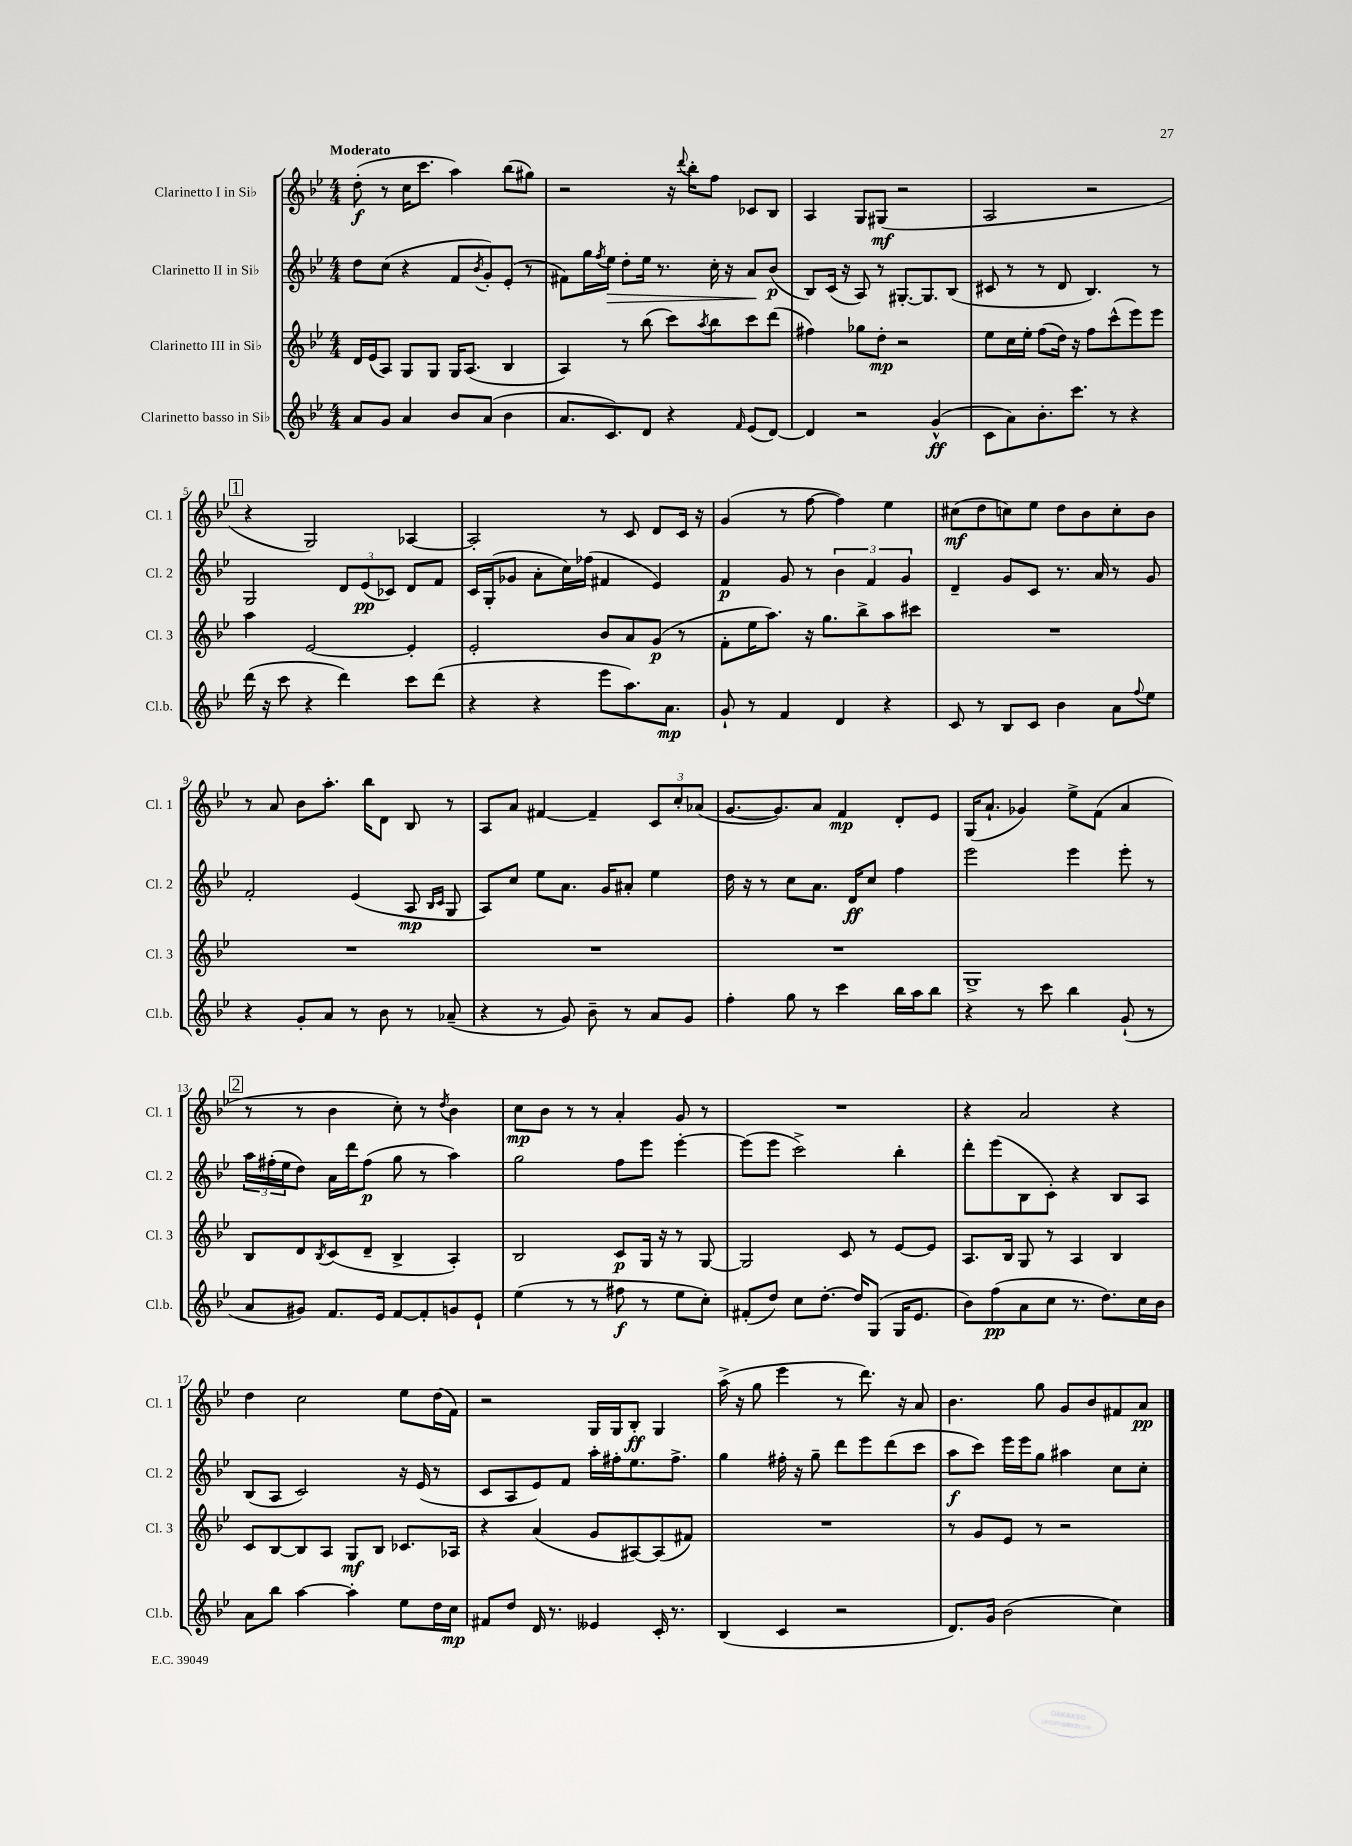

**kern	**dynam	**kern	**dynam	**kern	**dynam	**kern	**dynam
*part4	*part4	*part3	*part3	*part2	*part2	*part1	*part1
*staff4	*staff4	*staff3	*staff3	*staff2	*staff2	*staff1	*staff1
*I"Clarinetto basso in Si♭	*	*I"Clarinetto III in Si♭	*	*I"Clarinetto II in Si♭	*	*I"Clarinetto I in Si♭	*
*I'Cl.b.	*	*I'Cl. 3	*	*I'Cl. 2	*	*I'Cl. 1	*
*clefG2	*	*clefG2	*	*clefG2	*	*clefG2	*
*k[b-e-]	*	*k[b-e-]	*	*k[b-e-]	*	*k[b-e-]	*
*M4/4	*	*M4/4	*	*M4/4	*	*M4/4	*
=1	=1	=1	=1	=1	=1	=1	=1
!	!	!	!	!	!	!LO:TX:a:B:t=Moderato	!
8a/L	.	16d/LL	.	8dd\L	.	(8dd'\	f
.	.	(16e-/J	.	.	.	.	.
8g/J	.	8A/J)	.	(8cc\J	.	8r	.
4a/	.	8G/L	.	4r	.	16cc\KL	.
.	.	.	.	.	.	8.ccc\J	.
.	.	8G/J	.	.	.	.	.
8b-/L	.	16G/KL	.	8f/L	.	4aa\)	.
.	.	(8.A/J	.	.	.	.	.
.	.	.	.	8qb-/	.	.	.
(8a/J	.	.	.	8g'/)	.	.	.
4b-\	.	4B-/	.	(8e-'/J	.	(8bb-\L	.
.	.	.	.	8r	.	8gg#X\J)	.
=2	=2	=2	=2	=2	=2	=2	=2
8.a/L	.	4A/)	.	8f#X\L)	.	2r	.
.	.	.	.	16gg\L	.	.	.
.	.	.	.	8qff/	.	.	.
!	!	!	!	!	!LO:HP:b	!	!
8.c/)	.	.	.	16ee-\JJ	>	.	.
.	.	8r	.	8dd'\L	.	.	.
8d/J	.	(8bb-\	.	16ee-\Jk	.	.	.
.	.	.	.	8.r	.	.	.
4r	.	8ccc\L)	.	.	.	16r	.
.	.	.	.	.	.	8qqddd/	.
.	.	.	.	.	.	16bb-'\KL	.
.	.	8qaa/	.	.	.	.	.
.	.	8bb-\	.	16cc'\	.	8ff\J	.
.	.	.	.	16r	.	.	.
16qqf/	.	.	.	.	.	.	.
(8e-/L	.	8ccc\	.	8a/L	.	8c-X/L	.
[8d/J)	.	(8ddd\J	.	(8b-/J	] p	8B-/J	.
=3	=3	=3	=3	=3	=3	=3	=3
4d/]	.	4ff#X\)	.	8B-/L)	.	4A/	.
.	.	.	.	(16c/Jk	.	.	.
.	.	.	.	16r	.	.	.
2r	.	8gg-X\L	.	8A/)	.	8G/L	.
.	.	8dd'\J	mp	8r	.	(8G#X/J	mf
.	.	2r	.	[8.G#X'/L	.	2r	.
.	.	.	.	8.G#/]	.	.	.
(4g^^/	ff	.	.	.	.	.	.
.	.	.	.	(8B-/J	.	.	.
=4	=4	=4	=4	=4	=4	=4	=4
8c\L	.	8ee-\L	.	8c#X/	.	2A/	.
8a\)	.	16cc\L	.	8r	.	.	.
.	.	16ee-'\JJ	.	.	.	.	.
8.b-'\	.	(8ff\L	.	8r	.	.	.
.	.	16dd\Jk)	.	8d/	.	.	.
8.ccc\J	.	16r	.	.	.	.	.
.	.	8ff\L	.	4.B-/)	.	2r	.
8r	.	(8ccc^^\	.	.	.	.	.
4r	.	8eee-\)	.	.	.	.	.
.	.	8eee-\J	.	8r	.	.	.
!!LO:LB:g=z
!!LO:REH:place=s1:t=1
=5	=5	=5	=5	=5	=5	=5	=5
(16ddd\	.	4aa\	.	2G/	.	4r	.
16r	.	.	.	.	.	.	.
8ccc\	.	.	.	.	.	.	.
4r	.	[2e-/	.	.	.	2G/)	.
4ddd\)	.	.	.	12d/L	.	.	.
.	.	.	.	(12e-/	pp	.	.
.	.	.	.	12c-X/J)	.	.	.
8ccc\L	.	4e-'/]	.	8d/L	.	[4A-X/	.
(8ddd\J	.	.	.	8f/J	.	.	.
=6	=6	=6	=6	=6	=6	=6	=6
4r	.	2e-'/	.	16c/LL	.	2A-'/]	.
.	.	.	.	(16G'/J	.	.	.
.	.	.	.	8g-X/J	.	.	.
4r	.	.	.	8a'\L	.	.	.
.	.	.	.	16cc\L)	.	.	.
.	.	.	.	(16ff-X\JJ	.	.	.
8eee-\L	.	8b-/L	.	4f#X/	.	8r	.
8.aa\)	.	8a/	.	.	.	8c/	.
.	.	(8g/J	p	4e-/)	.	8d/L	.
8.a\J	mp	.	.	.	.	.	.
.	.	8r	.	.	.	16c/Jk	.
.	.	.	.	.	.	16r	.
=7	=7	=7	=7	=7	=7	=7	=7
8g`/	.	8f'\L	.	4f/	p	(4g/	.
8r	.	16ee-\K	.	.	.	.	.
.	.	8.aa\J)	.	.	.	.	.
4f/	.	.	.	8g/	.	8r	.
.	.	16r	.	8r	.	[8ff\	.
.	.	8.gg\L	.	.	.	.	.
4d/	.	.	.	6b-\	.	4ff\])	.
.	.	8bb-^\	.	.	.	.	.
.	.	.	.	6f/	.	.	.
4r	.	8aa\	.	.	.	4ee-\	.
.	.	.	.	6g/	.	.	.
.	.	8ccc#X\J	.	.	.	.	.
=8	=8	=8	=8	=8	=8	=8	=8
8c/	.	1r	.	4d~/	.	(8cc#X\L	mf
8r	.	.	.	.	.	8dd\	.
8B-/L	.	.	.	8g/L	.	8ccn\)	.
8c/J	.	.	.	8c/J	.	8ee-\J	.
4b-\	.	.	.	8.r	.	8dd\L	.
.	.	.	.	.	.	8b-\	.
.	.	.	.	16a/	.	.	.
8a\L	.	.	.	8r	.	8cc'\	.
8qqff/	.	.	.	.	.	.	.
8ee-\J	.	.	.	8g/	.	8b-\J	.
!!LO:LB:g=z
=9	=9	=9	=9	=9	=9	=9	=9
4r	.	1r	.	2f'/	.	8r	.
.	.	.	.	.	.	8a/	.
8g'/L	.	.	.	.	.	8b-\L	.
8a/J	.	.	.	.	.	8.aa'\J	.
8r	.	.	.	(4e-/	.	.	.
.	.	.	.	.	.	16bb-\KL	.
8b-\	.	.	.	.	.	8d\J	.
8r	.	.	.	8A/	mp	8B-/	.
.	.	.	.	16qqB-/LL	.	.	.
.	.	.	.	16qqc/JJ	.	.	.
(8a-X~/	.	.	.	8G/	.	8r	.
=10	=10	=10	=10	=10	=10	=10	=10
4r	.	1r	.	8A/L)	.	8A/L	.
.	.	.	.	8cc/J	.	8a/J	.
8r	.	.	.	8ee-\L	.	[4f#X/	.
8g/)	.	.	.	8.a\J	.	.	.
8b-~\	.	.	.	.	.	4f#~/]	.
.	.	.	.	16g/KL	.	.	.
8r	.	.	.	8a#X'/J	.	.	.
8a/L	.	.	.	4ee-\	.	12c/L	.
.	.	.	.	.	.	12cc'/	.
8g/J	.	.	.	.	.	.	.
.	.	.	.	.	.	(12a-X/J	.
=11	=11	=11	=11	=11	=11	=11	=11
4ff'\	.	1r	.	16dd\	.	[8.g/L	.
.	.	.	.	16r	.	.	.
.	.	.	.	8r	.	.	.
.	.	.	.	.	.	8.g/])	.
8gg\	.	.	.	8cc\L	.	.	.
8r	.	.	.	8.a\J	.	8a/J	.
4ccc\	.	.	.	.	.	4f/	mp
.	.	.	.	16d/KL	ff	.	.
.	.	.	.	8cc/J	.	.	.
16bb-\LL	.	.	.	4ff\	.	8d'/L	.
16aa\J	.	.	.	.	.	.	.
8bb-\J	.	.	.	.	.	8e-/J	.
=12	=12	=12	=12	=12	=12	=12	=12
4r	.	1G^	.	2eee-\	.	(16G/KL	.
.	.	.	.	.	.	8.a`/J	.
8r	.	.	.	.	.	4g-X/)	.
8ccc\	.	.	.	.	.	.	.
4bb-\	.	.	.	4eee-\	.	8ee-^\L	.
.	.	.	.	.	.	(8f\J	.
(8g`/	.	.	.	8eee-'\	.	4a/	.
8r	.	.	.	8r	.	.	.
!!LO:LB:g=z
!!LO:REH:place=s1:t=2
=13	=13	=13	=13	=13	=13	=13	=13
8a/L	.	8B-/L	.	24aa\LL	.	8r	.
.	.	.	.	(24ff#X'\	.	.	.
.	.	.	.	24ee-\J	.	.	.
8g#X/J)	.	8d/	.	8dd\J)	.	8r	.
.	.	8qB-/	.	.	.	.	.
8.f/L	.	(8c/	.	16a\LL	.	4b-\	.
.	.	.	.	16ddd\J	.	.	.
.	.	8d~/J	.	(8ff#\J	p	.	.
16e-/Jk	.	.	.	.	.	.	.
[8f/L	.	4B-^/	.	8gg\	.	8cc'\)	.
8f'/]	.	.	.	8r	.	8r	.
.	.	.	.	.	.	8qdd/	.
8gn/	.	4A'/)	.	4aa\)	.	4b-\	.
8e-`/J	.	.	.	.	.	.	.
=14	=14	=14	=14	=14	=14	=14	=14
(4ee-\	.	2B-/	.	2gg\	.	8cc\L	mp
.	.	.	.	.	.	8b-\J	.
8r	.	.	.	.	.	8r	.
8r	.	.	.	.	.	8r	.
8ff#X\	f	8c/L	p	8ff\L	.	4a'/	.
8r	.	16G/Jk	.	8eee-\J	.	.	.
.	.	16r	.	.	.	.	.
8ee-\L	.	8r	.	[4eee-'\	.	8g/	.
8cc'\J)	.	[8G/	.	.	.	8r	.
=15	=15	=15	=15	=15	=15	=15	=15
(8f#X'/L	.	2G/]	.	(8eee-\L]	.	1r	.
8dd/J)	.	.	.	8eee-\J	.	.	.
8cc\L	.	.	.	2ccc^\)	.	.	.
[8.dd'\J	.	.	.	.	.	.	.
.	.	8c/	.	.	.	.	.
16dd/KL]	.	.	.	.	.	.	.
(8G/J	.	8r	.	.	.	.	.
16G/KL	.	[8e-/L	.	4bb-'\	.	.	.
8.e-/J	.	.	.	.	.	.	.
.	.	8e-/J]	.	.	.	.	.
=16	=16	=16	=16	=16	=16	=16	=16
8b-\L)	.	8.A/L	.	8ddd'\L	.	4r	.
(8ff\	pp	.	.	(8eee-\	.	.	.
.	.	16B-/Jk	.	.	.	.	.
8a\	.	8G/	.	8B-\	.	2a/	.
8cc\J	.	8r	.	8c'\J)	.	.	.
8.r	.	4A/	.	4r	.	.	.
8.dd\L)	.	.	.	.	.	.	.
.	.	4B-/	.	8B-/L	.	4r	.
16cc\L	.	.	.	8A/J	.	.	.
16b-\JJ	.	.	.	.	.	.	.
!!LO:LB:g=z
=17	=17	=17	=17	=17	=17	=17	=17
8a\L	.	8c/L	.	(8B-/L	.	4dd\	.
8bb-\J	.	[8B-/	.	8A/J	.	.	.
[4aa\	.	8B-/]	.	2c/)	.	2cc\	.
.	.	8A/J	.	.	.	.	.
4aa'\]	.	8G/L	mf	.	.	.	.
.	.	8B-/J	.	.	.	.	.
8ee-\L	.	8.c-X/L	.	16r	.	8ee-\L	.
.	.	.	.	(16e-/	.	.	.
16dd\L	.	.	.	8r	.	(16dd\L	.
16cc\JJ	mp	16A-X/Jk	.	.	.	16f\JJ)	.
=18	=18	=18	=18	=18	=18	=18	=18
8f#X/L	.	4r	.	8c/L	.	2r	.
8dd/J	.	.	.	8A/	.	.	.
16d/	.	(4a/	.	8e-/)	.	.	.
8.r	.	.	.	.	.	.	.
.	.	.	.	8f/J	.	.	.
4e--X/	.	8g/L	.	16aa'\LL	.	16G/LL	.
.	.	.	.	16ff#X'\J	.	16G/J	.
.	.	[8A#X/)	.	8.ee-\	.	8B-'/J	ff
16c'/	.	(8A#/]	.	.	.	4G/	.
8.r	.	.	.	8.ff#^\J	.	.	.
.	.	8f#X/J)	.	.	.	.	.
=19	=19	=19	=19	=19	=19	=19	=19
(4B-/	.	1r	.	4gg\	.	(16aa^\	.
.	.	.	.	.	.	16r	.
.	.	.	.	.	.	8gg\	.
4c/	.	.	.	16ff#X'\	.	4eee-\	.
.	.	.	.	16r	.	.	.
.	.	.	.	8gg~\	.	.	.
2r	.	.	.	8ddd\L	.	8r	.
.	.	.	.	8eee-\	.	8.ddd\)	.
.	.	.	.	(8ddd\	.	.	.
.	.	.	.	.	.	16r	.
.	.	.	.	8ccc\J	.	8a/	.
=20	=20	=20	=20	=20	=20	=20	=20
8.d/L)	.	8r	.	8aa\L	f	4.b-\	.
.	.	8g/L	.	8ccc\J)	.	.	.
16g/Jk	.	.	.	.	.	.	.
(2b-\	.	8e-/J	.	16eee-\LL	.	.	.
.	.	.	.	16eee-\J	.	.	.
.	.	8r	.	8gg\J	.	8gg\	.
.	.	2r	.	4aa#X\	.	8g/L	.
.	.	.	.	.	.	8b-/	.
4cc\)	.	.	.	8cc\L	.	8f#X/	.
.	.	.	.	8cc'\J	.	8a/J	pp
==	==	==	==	==	==	==	==
*-	*-	*-	*-	*-	*-	*-	*-
